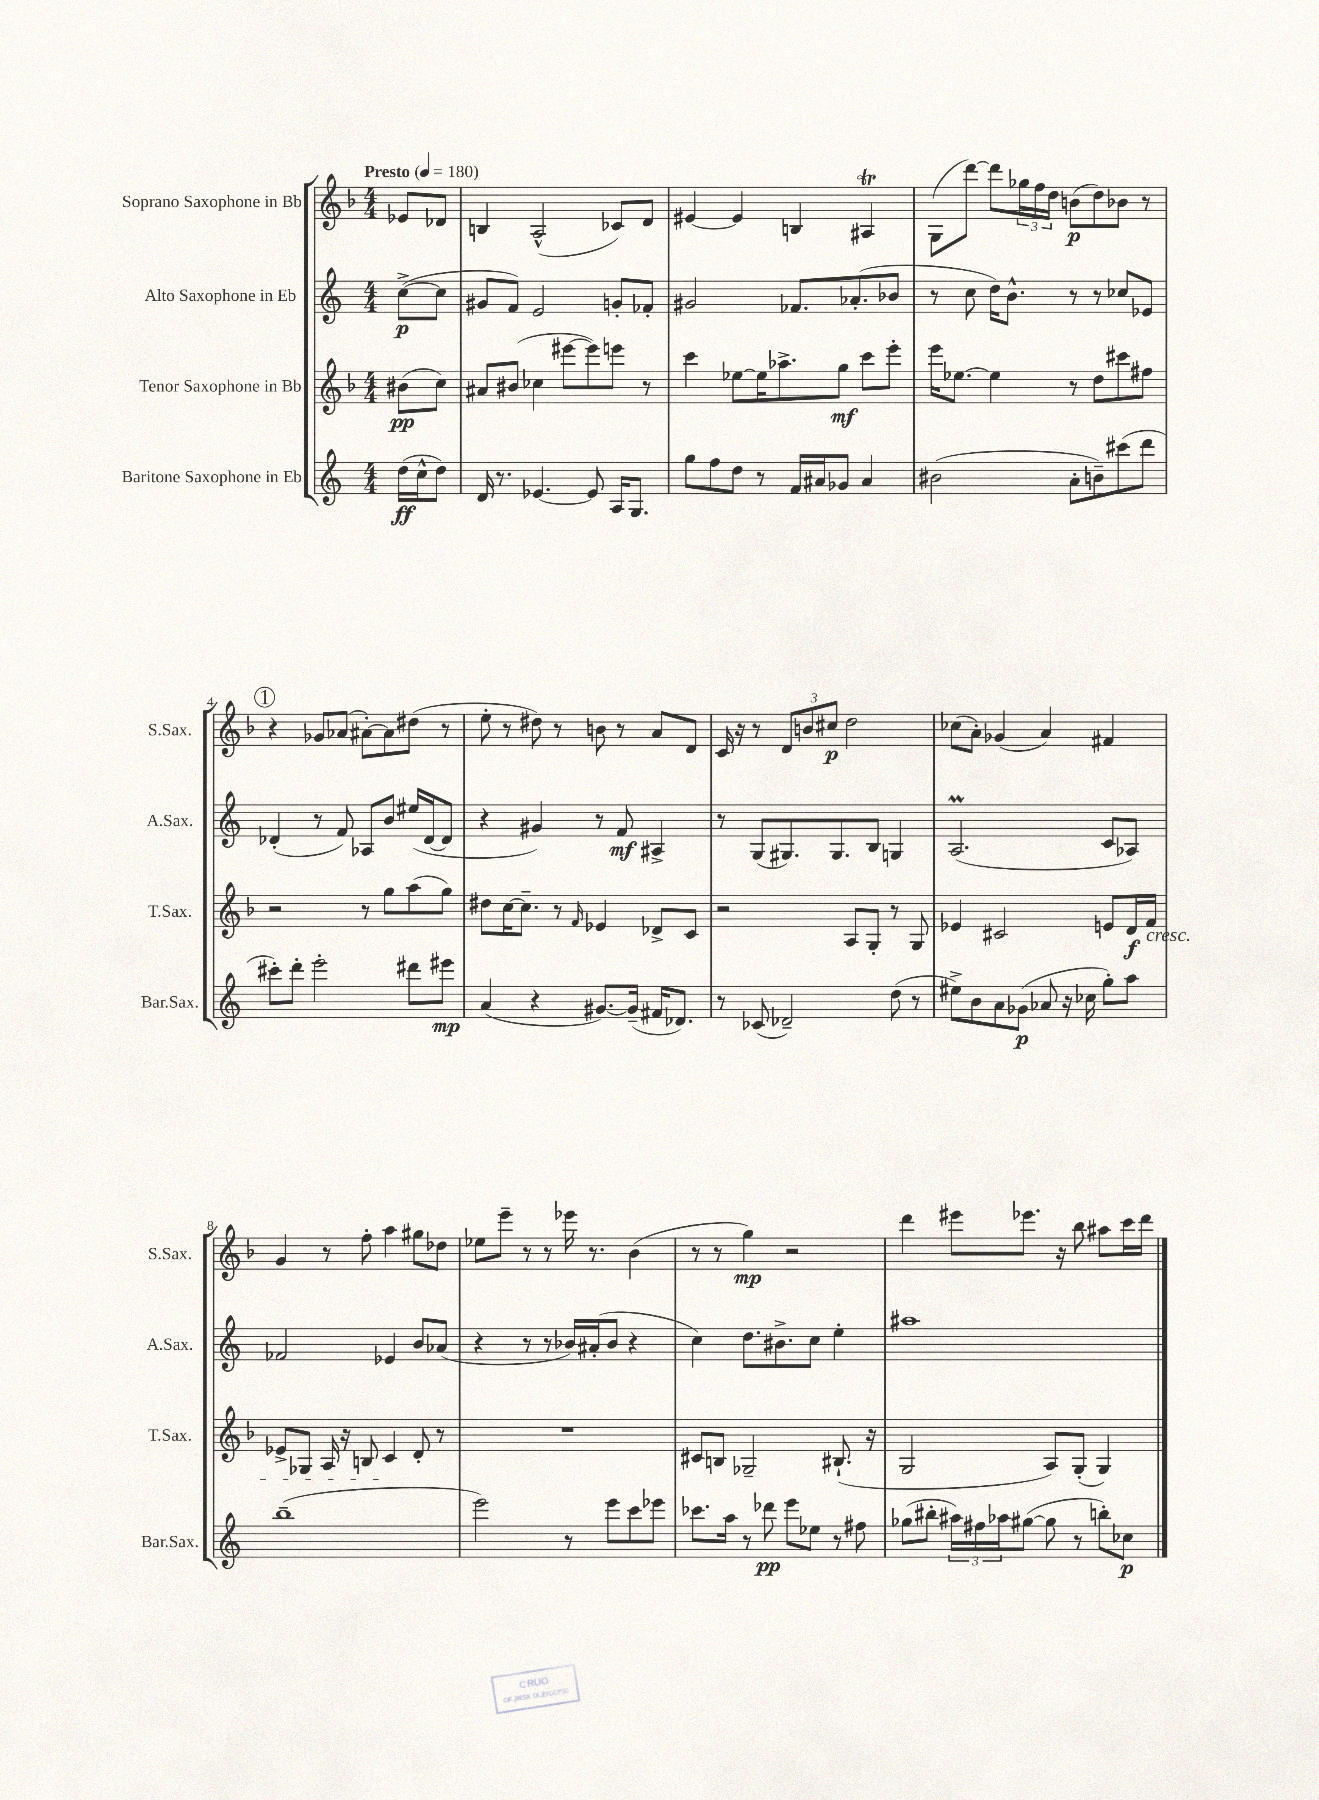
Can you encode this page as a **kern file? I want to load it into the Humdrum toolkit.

**kern	**kern	**kern	**kern
*staff4	*staff3	*staff2	*staff1
*clefG2	*clefG2	*clefG2	*clefG2
*k[]	*k[b-]	*k[]	*k[b-]
*M4/4	*M4/4	*M4/4	*M4/4
*MM180	*MM180	*MM180	*MM180
(16dd\LL	(8b#\L	([8cc^\L	8e-/L
16cc^^\J	.	.	.
8dd\J)	8cc\J)	8cc\]J	8d-/J
=	=	=	=
16d/	8a#/L	8g#/L	4B/
8.r	.	.	.
.	(8b#/J	8f/J)	.
[4.e-/	4cc-\	2e/	(2A^^/
.	[8eee#\L	.	.
8e-/]	8eee#\])	.	.
16A/LK	8eee\J	8g'/L	8c-/L)
8.G/J	.	.	.
.	8r	8f-'/J	8d/J
=	=	=	=
8gg\L	4ccc\	2g#/	[4e#/
8ff\	.	.	.
8dd\J	[8ee-\L	.	4e#/]
8r	16ee-\]K	.	.
.	8.aa-^\	.	.
16f/LL	.	8.f-/L	4B/
16a#/J	.	.	.
8g-/J	8gg\J	.	.
.	.	(8.a-'/	.
4a#/	8ccc\L	.	4A#/
.	8eee'\J	8b-/J	.
=	=	=	=
(2b#\	16eee\LK	8r	(8G\L
.	[8.ee-\J	.	.
.	.	8cc\	[8ddd\J)
.	4ee-\]	16dd\LK)	8ddd\]L
.	.	8.b^^\J	.
.	.	.	24gg-\L
.	.	.	24ff\
.	.	.	24dd\JJ
8a'\L	8r	8r	(8b\L
8b~\)	8dd\L	8r	8dd\)
(8ccc#\	8ccc#\	8cc-/L	8b-\J
8ddd\J	8ff#\J	8e-/J	8r
=	=	=	=
8ccc#'\L)	2r	(4d-'/	4r
8ddd'\J	.	.	.
2eee'\	.	8r	8g-/L
.	.	8f/)	(8a-/J
.	8r	8A-/L	[8a#'\L)
.	8gg\L	8b/J	8a#\]
8ddd#\L	(8aa\	(16ee#/LL	(8dd#\J
.	.	[16d-/J	.
8eee#\J	8gg\J)	8d-/]J	8r
=	=	=	=
(4a/	8dd#\L	4r	8ee'\
.	[16cc\K	.	8r
.	8.cc~\]J	.	.
4r	.	4g#/)	8dd#\)
.	8r	.	8r
.	16qqf/	.	.
[8.g#/L)	4e-/	8r	8b\
.	.	8f/	8r
(16g#~/]Jk	.	.	.
16f#/LK	8d-^/L	4A#^/	8a/L
8.d-/J)	.	.	.
.	8c/J	.	8d/J
=	=	=	=
8r	2r	8r	16c/
.	.	.	16r
(8c-/	.	(8G/L	8r
2d-~/)	.	8.G#/)	12d/L
.	.	.	12b/
.	.	.	12cc#/J
.	.	8.G#/	.
.	8A/L	.	2dd\
.	8G'/J	8B/J	.
(8dd\	8r	4G/	.
8r	8G/	.	.
=	=	=	=
8ee#^\L)	4e-/	(2.A/	(8cc-\L
8b\	.	.	8a'\J)
8a\	2c#/	.	(4g-/
(8g-\J	.	.	.
8a-/	.	.	4a/)
16r	.	.	.
16cc-\	.	.	.
8gg'\L)	8e/L	8c/L	4f#/
8aa\J	16d/L	8A-/J)	.
.	16f/JJ	.	.
=	=	=	=
(1bb~	8e-^/L	2f-/	4g/
.	8G-/J	.	.
.	16A/	.	8r
.	16r	.	.
.	8B/	.	8ff'\
.	4c/	4e-/	4aa\
.	8d'/	8b/L	8gg#\L
.	8r	(8a-/J	8dd-\J
=	=	=	=
2eee\)	1r	4r	8ee-\L
.	.	.	8eee~\J
.	.	8r	8r
.	.	8r	8r
8r	.	16b-/LL)	16eee-\
.	.	(16a#'/J	8.r
8eee\L	.	8b-/J	.
8ccc\	.	4r	(4b-\
8eee-\J	.	.	.
=	=	=	=
8.ccc-\L	8c#/L	4cc\)	8r
.	8B/J	.	8r
16aa\Jk	.	.	.
8r	2G-~/	8.dd\L	4gg\)
8ddd-\	.	.	.
.	.	8.b#^\	.
8eee\L	.	.	2r
8ee-\J	.	8cc\J	.
8r	(8.B#`/	4ee'\	.
8ff#\	.	.	.
.	16r	.	.
=	=	=	=
(8gg-\L	2G/	1aa#	4ddd\
8bb#'\J	.	.	.
24aa#\LL)	.	.	8eee#\L
24ff#\	.	.	.
24aa-\J	.	.	.
([8gg#\J	.	.	8.eee-\J
8gg#\]	8A/L)	.	.
.	.	.	16r
8r	(8G'/J	.	8bb-\
8bb'\L)	4G/)	.	8aa#\L
8cc-\J	.	.	16ccc\L
.	.	.	16ddd\JJ
==	==	==	==
*-	*-	*-	*-
